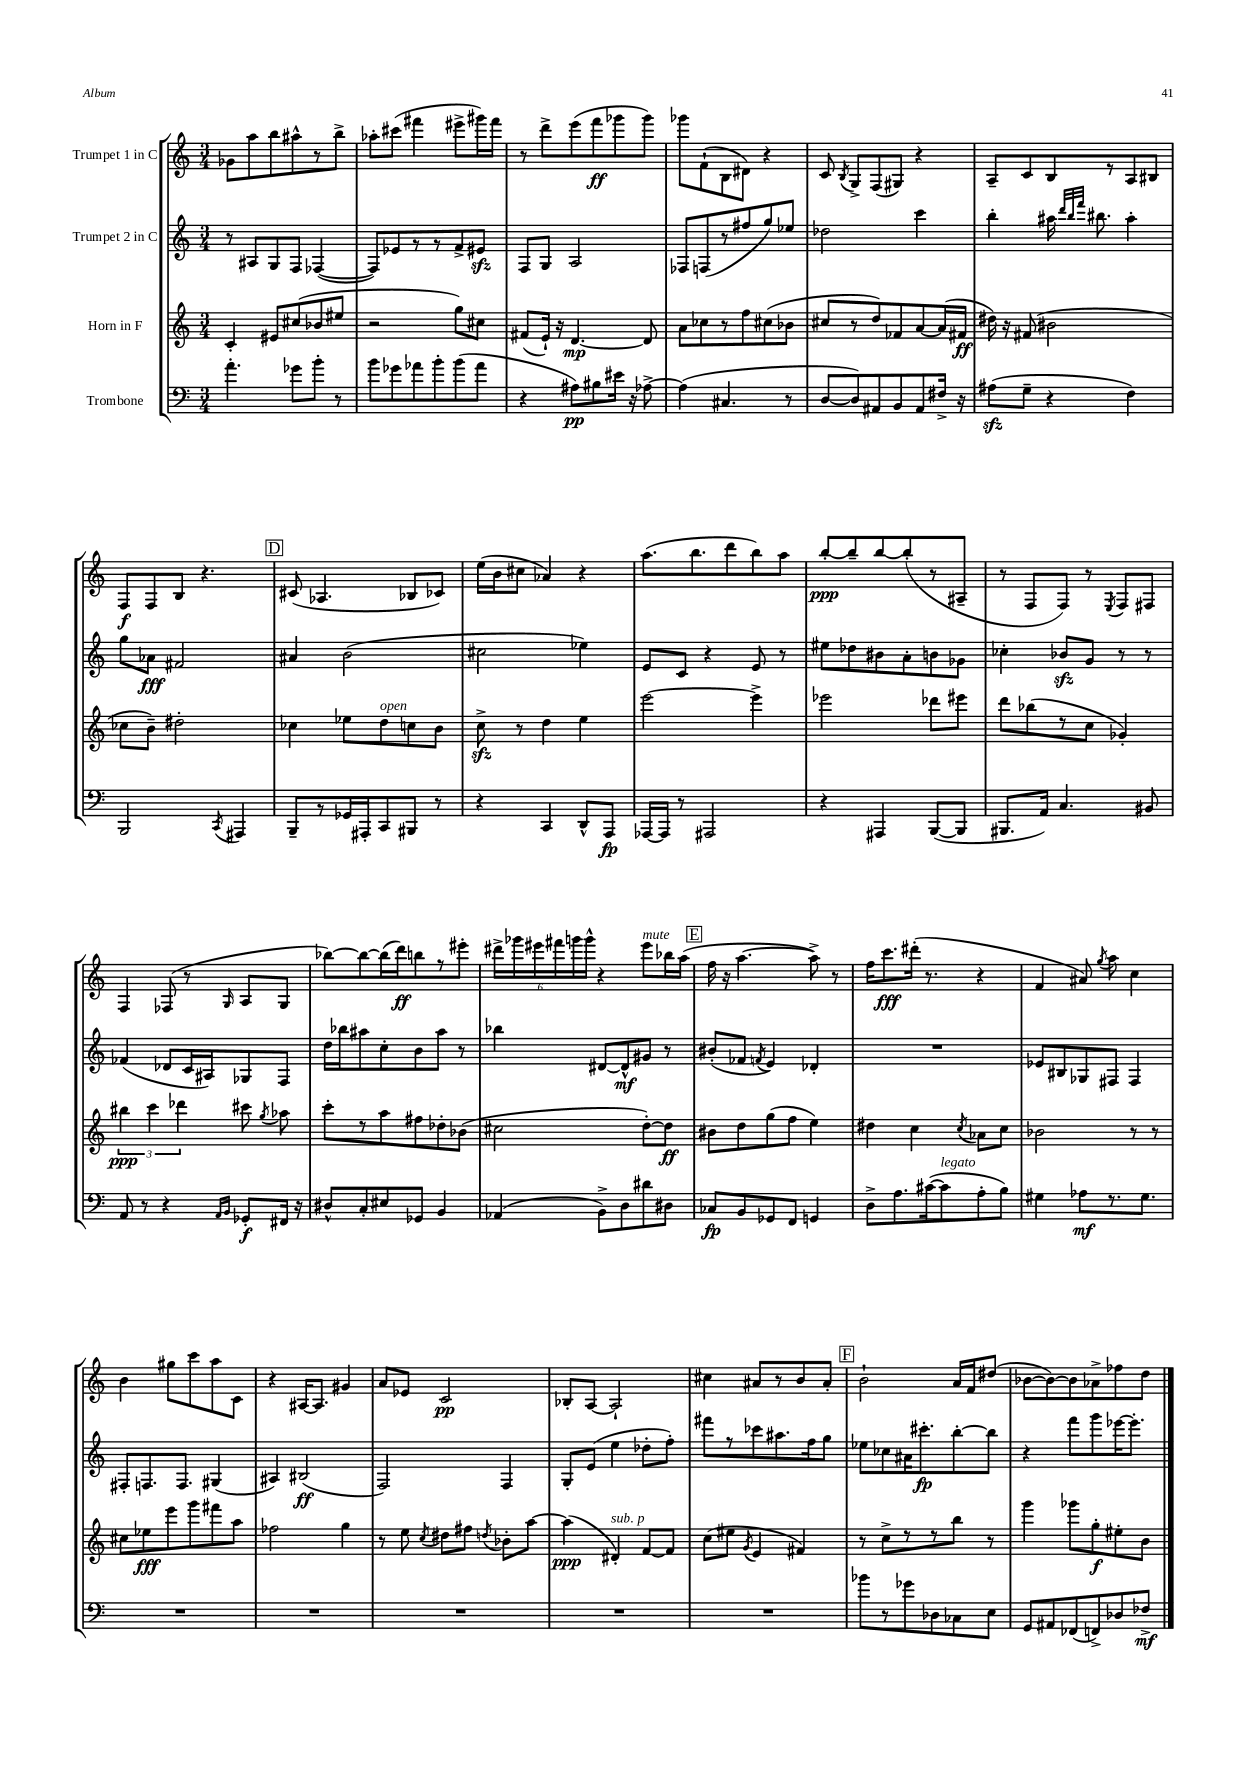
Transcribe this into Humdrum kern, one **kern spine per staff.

**kern	**dynam	**kern	**dynam	**kern	**dynam	**kern	**dynam
*part4	*part4	*part3	*part3	*part2	*part2	*part1	*part1
*staff4	*staff4	*staff3	*staff3	*staff2	*staff2	*staff1	*staff1
*I"Trombone	*	*I"Horn in F	*	*I"Trumpet 2 in C	*	*I"Trumpet 1 in C	*
*clefF4	*	*clefG2	*	*clefG2	*	*clefG2	*
*k[]	*	*k[]	*	*k[]	*	*k[]	*
*M3/4	*	*M3/4	*	*M3/4	*	*M3/4	*
=62	=62	=62	=62	=62	=62	=62	=62
4.a'\	.	4c'/	.	8r	.	8g-X\L	.
.	.	.	.	8A#X/L	.	8aa\	.
.	.	8e#X/L	.	8G/	.	8bb\	.
8g-X\L	.	(8cc#X/	.	8F/J	.	8aa#X^^\	.
8b'\J	.	8b-X/	.	([4F-X/	.	8r	.
8r	.	8ee#X/J	.	.	.	8bb^\J	.
=63	=63	=63	=63	=63	=63	=63	=63
8b\L	.	2r	.	8F-/L])	.	8aa-X'\L	.
8g-X\	.	.	.	8e-X/	.	(8ccc#X\J	.
8a-X\	.	.	.	8r	.	4fff#X\	.
8b'\	.	.	.	8r	.	.	.
(8b\	.	8gg\L)	.	8f^/	.	8eee#X^\L	.
8a-\J	.	8cc#X\J	.	8e#Xzz/J	.	16ggg#X\L)	.
.	.	.	.	.	.	16fff#\JJ	.
=64	=64	=64	=64	=64	=64	=64	=64
4r	.	(8f#X/L	.	8F/L	.	8r	.
.	.	16e`/Jk)	.	8G/J	.	8ddd^\L	.
.	.	16r	.	.	.	.	.
8A#X\L)	pp	[4.d/	mp	2A/	.	(8eee\	.
8B#X\	.	.	.	.	.	8fff\	ff
16e#X\Jk	.	.	.	.	.	8ggg-X\	.
16r	.	.	.	.	.	.	.
[8A-X^\	.	8d/]	.	.	.	8ggg-\J)	.
=65	=65	=65	=65	=65	=65	=65	=65
(4A-\]	.	8a\L	.	8F-X/L	.	8ggg-X\L	.
.	.	8cc-X\	.	(8Fn/	.	(8f`\	.
4.C#X/	.	8r	.	8r	.	8B\	.
.	.	8ff\	.	8ff#X/	.	8d#X\J)	.
.	.	(8cc#X\	.	8gg/)	.	4r	.
8r	.	8b-X\J	.	8ee-X/J	.	.	.
=66	=66	=66	=66	=66	=66	=66	=66
[8D/L	.	8cc#X/L	.	2dd-X\	.	8c/	.
.	.	.	.	.	.	8qB/	.
8D/])	.	8r	.	.	.	8G^/L	.
8AA#X/	.	8dd/)	.	.	.	(8F/	.
8BB/	.	8f-X/	.	.	.	8G#X/J)	.
8AA#/	.	[8a/	.	4ccc\	.	4r	.
16F#X^/Jk	.	(16a/L]	.	.	.	.	.
16r	.	16f#X/JJ	ff	.	.	.	.
=67	=67	=67	=67	=67	=67	=67	=67
(8A#Xzz\L	.	16dd#X\)	.	4bb'\	.	8A~/L	.
.	.	16r	.	.	.	.	.
8G~\J	.	(8f#X/	.	.	.	8c/	.
4r	.	2b#X\	.	16aa#X\	.	8B/	.
.	.	.	.	32qqddd/LLL	.	.	.
.	.	.	.	32qqbb/	.	.	.
.	.	.	.	32qqfff/JJJ	.	.	.
.	.	.	.	8.bb#X\	.	.	.
.	.	.	.	.	.	8r	.
4F\)	.	.	.	4aa#'\	.	8A/	.
.	.	.	.	.	.	8B#X/J	.
!!LO:LB:g=z
=68	=68	=68	=68	=68	=68	=68	=68
2BBB/	.	8cc-X\L	.	8gg\L	.	8F/L	f
.	.	8b~\J)	.	8a-X\J	fff	8F/	.
.	.	2dd#X'\	.	2f#X/	.	8B/J	.
.	.	.	.	.	.	4.r	.
8qCC/	.	.	.	.	.	.	.
4AAA#X/	.	.	.	.	.	.	.
!!LO:REH:place=s1:t=D
=69	=69	=69	=69	=69	=69	=69	=69
8BBB~/L	.	4cc-X\	.	4a#X/	.	(8c#X/	.
8r	.	.	.	.	.	4.A-X/	.
16GG-X/L	.	8ee-X\L	.	(2b\	.	.	.
16AAA#X'/J	.	.	.	.	.	.	.
!	!	!LO:TX:a:i:t=open	!	!	!	!	!
8CC/	.	8dd\	.	.	.	.	.
8BBB#X/J	.	8ccn\	.	.	.	8B-X/L	.
8r	.	8b\J	.	.	.	8c-X/J)	.
=70	=70	=70	=70	=70	=70	=70	=70
4r	.	8cczz^\	.	2cc#X\	.	(16ee\LL	.
.	.	.	.	.	.	16b\J	.
.	.	8r	.	.	.	8cc#X\J	.
4CC/	.	4dd\	.	.	.	4a-X/)	.
8DD^^/L	.	4ee\	.	4ee-X\)	.	4r	.
8AAA/J	fp	.	.	.	.	.	.
=71	=71	=71	=71	=71	=71	=71	=71
[16AAA-X/LL	.	[2eee\	.	8e/L	.	(8.aa\L	.
16AAA-/JJ]	.	.	.	.	.	.	.
8r	.	.	.	8c/J	.	.	.
.	.	.	.	.	.	8.bb\	.
2AAA#X/	.	.	.	4r	.	.	.
.	.	.	.	.	.	8ddd\	.
.	.	4eee^\]	.	8e/	.	8bb\)	.
.	.	.	.	8r	.	8aa\J	.
=72	=72	=72	=72	=72	=72	=72	=72
4r	.	2eee-X\	.	8ee#X\L	.	[8bb'/L	ppp
.	.	.	.	8dd-X\	.	8bb~/]	.
4AAA#X/	.	.	.	8b#X\	.	[8bb/	.
.	.	.	.	8a'\	.	(8bb'/]	.
([8BBB/L	.	8ddd-X\L	.	8bn\	.	8r	.
8BBB/J]	.	8eee#X\J	.	8g-X\J	.	8A#X~/J	.
=73	=73	=73	=73	=73	=73	=73	=73
8.BBB#X/L	.	8ddd\L	.	4cc-X'\	.	8r	.
.	.	(8bb-X\	.	.	.	8F/L	.
16AA/Jk)	.	.	.	.	.	.	.
4.C/	.	8r	.	8b-Xzz/L	.	8F/J)	.
.	.	8cc\J	.	8g/J	.	8r	.
.	.	.	.	.	.	8qE/	.
.	.	4g-X'/)	.	8r	.	8F/L	.
8BB#X/	.	.	.	8r	.	8F#X/J	.
!!LO:LB:g=z
=74	=74	=74	=74	=74	=74	=74	=74
8AA/	.	6bb#X\	ppp	(4f-X/	.	4F/	.
8r	.	.	.	.	.	.	.
.	.	6ccc\	.	.	.	.	.
4r	.	.	.	8d-X/L	.	(8F-X/	.
.	.	6ddd-X\	.	.	.	.	.
.	.	.	.	16c/L	.	8r	.
.	.	.	.	16A#X/J)	.	.	.
16qqAA/LL	.	.	.	.	.	.	.
16qqBB/JJ	.	.	.	.	.	16qqG/	.
8GG-X'/L	f	8ccc#X\	.	8G-X/	.	8A/L	.
.	.	8qgg/	.	.	.	.	.
16FF#X/Jk	.	8aa-X\	.	8F/J	.	8G/J	.
16r	.	.	.	.	.	.	.
=75	=75	=75	=75	=75	=75	=75	=75
8D#X^^/L	.	8ccc'\L	.	16dd\LL	.	[8bb-X\L)	.
.	.	.	.	16bb-X\J	.	.	.
8C'/	.	8r	.	8aa#X\	.	8bb-\_	.
8E#X/	.	8aa\	.	8cc'\	.	(16bb-\L]	.
.	.	.	.	.	.	16ddd\J)	ff
8GG-X/J	.	8ff#X\	.	8b\	.	8bbn\	.
4BB/	.	8dd-X'\	.	8aa#\J	.	8r	.
.	.	(8b-X\J	.	8r	.	8eee#X'\J	.
=76	=76	=76	=76	=76	=76	=76	=76
(4AA-X/	.	2cc#X\	.	4bb-X\	.	24ddd#X^\LL	.
.	.	.	.	.	.	24ggg-X\	.
.	.	.	.	.	.	24eee#X\	.
.	.	.	.	.	.	24fff#X\	.
.	.	.	.	.	.	24gggn\	.
.	.	.	.	.	.	24ggg^^\JJ	.
8BB^\L)	.	.	.	[8d#X/L	.	4r	.
8D\	.	.	.	8d#^^/]	mf	.	.
!	!	!	!	!	!	!LO:TX:a:i:t=mute	!
8d#X\	.	[8dd'\L)	.	8g#X/J	.	8eee#\L	.
8D#X\J	.	8dd\J]	ff	8r	.	16bb-X\L	.
.	.	.	.	.	.	(16aa\JJ	.
!!LO:REH:place=s1:t=E
=77	=77	=77	=77	=77	=77	=77	=77
8C-X/L	fp	8b#X\L	.	(8b#X'/L	.	16ff\	.
.	.	.	.	.	.	16r	.
8BB/	.	8dd\	.	8f-X/J	.	[4.aa\	.
.	.	.	.	8qfn/	.	.	.
8GG-X/	.	(8gg\	.	4e/)	.	.	.
8FF/J	.	8ff\J	.	.	.	.	.
4GGn/	.	4ee\)	.	4d-X'/	.	8aa^\])	.
.	.	.	.	.	.	8r	.
=78	=78	=78	=78	=78	=78	=78	=78
8D^\L	.	4dd#X\	.	2.r	.	16ff\KL	.
.	.	.	.	.	.	8.ccc\	fff
8.A\	.	.	.	.	.	.	.
.	.	4cc\	.	.	.	(16ddd#X'\Jk	.
([16c#X\k	.	.	.	.	.	8.r	.
!LO:TX:a:i:t=legato	!	!	!	!	!	!	!
8c#\]	.	.	.	.	.	.	.
.	.	8qcc/	.	.	.	.	.
8A'\	.	8a-X\L	.	.	.	4r	.
8B\J)	.	8cc\J	.	.	.	.	.
=79	=79	=79	=79	=79	=79	=79	=79
4G#X\	.	2b-X\	.	8e-X/L	.	4f/	.
.	.	.	.	8B#X/	.	.	.
8A-X\L	mf	.	.	8G-X/	.	8a#X/)	.
.	.	.	.	.	.	8qgg/	.
8.r	.	.	.	8F#X/J	.	8aa\	.
.	.	8r	.	4F#/	.	4cc\	.
8.G#\J	.	.	.	.	.	.	.
.	.	8r	.	.	.	.	.
!!LO:LB:g=z
=80	=80	=80	=80	=80	=80	=80	=80
2.r	.	8cc#X\L	.	8F#X'/L	.	4b\	.
.	.	8ee-X\	fff	8.Fn/	.	.	.
.	.	8eee\	.	.	.	8gg#X\L	.
.	.	.	.	8.F/J	.	.	.
.	.	8ggg\	.	.	.	8ccc\	.
.	.	8fff#X\	.	(4G#X/	.	8aa\	.
.	.	8aa\J	.	.	.	8c\J	.
=81	=81	=81	=81	=81	=81	=81	=81
2.r	.	2ff-X\	.	4A#X/)	.	4r	.
.	.	.	.	(2B#X/	ff	[16A#X/KL	.
.	.	.	.	.	.	8.A#/J]	.
.	.	4gg\	.	.	.	4g#X/	.
=82	=82	=82	=82	=82	=82	=82	=82
2.r	.	8r	.	2F/)	.	8a/L	.
.	.	8ee\	.	.	.	8e-X/J	.
.	.	8qcc/	.	.	.	.	.
.	.	8dd#X\L	.	.	.	2c/	pp
.	.	8ff#X\J	.	.	.	.	.
.	.	8qddn/	.	.	.	.	.
.	.	8b-X'\L	.	4F/	.	.	.
.	.	[8aa\J	.	.	.	.	.
=83	=83	=83	=83	=83	=83	=83	=83
2.r	.	(4aa\]	ppp	8G'/L	.	8B-X'/L	.
.	.	.	.	(8e/J	.	[8A/J	.
!	!	!LO:TX:a:i:t=sub. p	!	!	!	!	!
.	.	4d#X'/)	.	4ee\	.	2A`/]	.
.	.	[8f/L	.	8dd-X'\L	.	.	.
.	.	8f/J]	.	8ff'\J)	.	.	.
=84	=84	=84	=84	=84	=84	=84	=84
2.r	.	(8cc\L	.	8fff#X\L	.	4cc#X\	.
.	.	8ee#X\J	.	8r	.	.	.
.	.	8qg/	.	.	.	.	.
.	.	4e/	.	8ccc-X\	.	8a#X/L	.
.	.	.	.	8.aa#X\	.	8r	.
.	.	4f#X/)	.	.	.	8b/	.
.	.	.	.	16ff\k	.	.	.
.	.	.	.	8gg\J	.	8a#'/J	.
!!LO:REH:place=s1:t=F
=85	=85	=85	=85	=85	=85	=85	=85
8b-X\L	.	8r	.	8ee-X\L	.	2b`\	.
8r	.	8cc^\L	.	8cc-X\	.	.	.
8g-X\	.	8r	.	16a#X\K	.	.	.
.	.	.	.	8.ccc#X'\	fp	.	.
8D-X\	.	8r	.	.	.	.	.
8C-X\	.	8bb\J	.	[8bb'\	.	16a/LL	.
.	.	.	.	.	.	16f/J	.
8E\J	.	8r	.	8bb\J]	.	(8dd#X/J	.
=86	=86	=86	=86	=86	=86	=86	=86
8GG/L	.	4ggg\	.	4r	.	[8b-X\L	.
8AA#X/	.	.	.	.	.	8b-\_)	.
(8FF-X/	.	8ggg-X\L	.	8fff\L	.	8b-\]	.
8FFn^/)	.	8gg'\	f	8ggg\	.	8a-X^\	.
8D-X/	.	8ee#X'\	.	[16eee-X\K	.	8ff-X\	.
.	.	.	.	8.eee-'\J]	.	.	.
8F-X^/J	mf	8b\J	.	.	.	8dd\J	.
==	==	==	==	==	==	==	==
*-	*-	*-	*-	*-	*-	*-	*-
